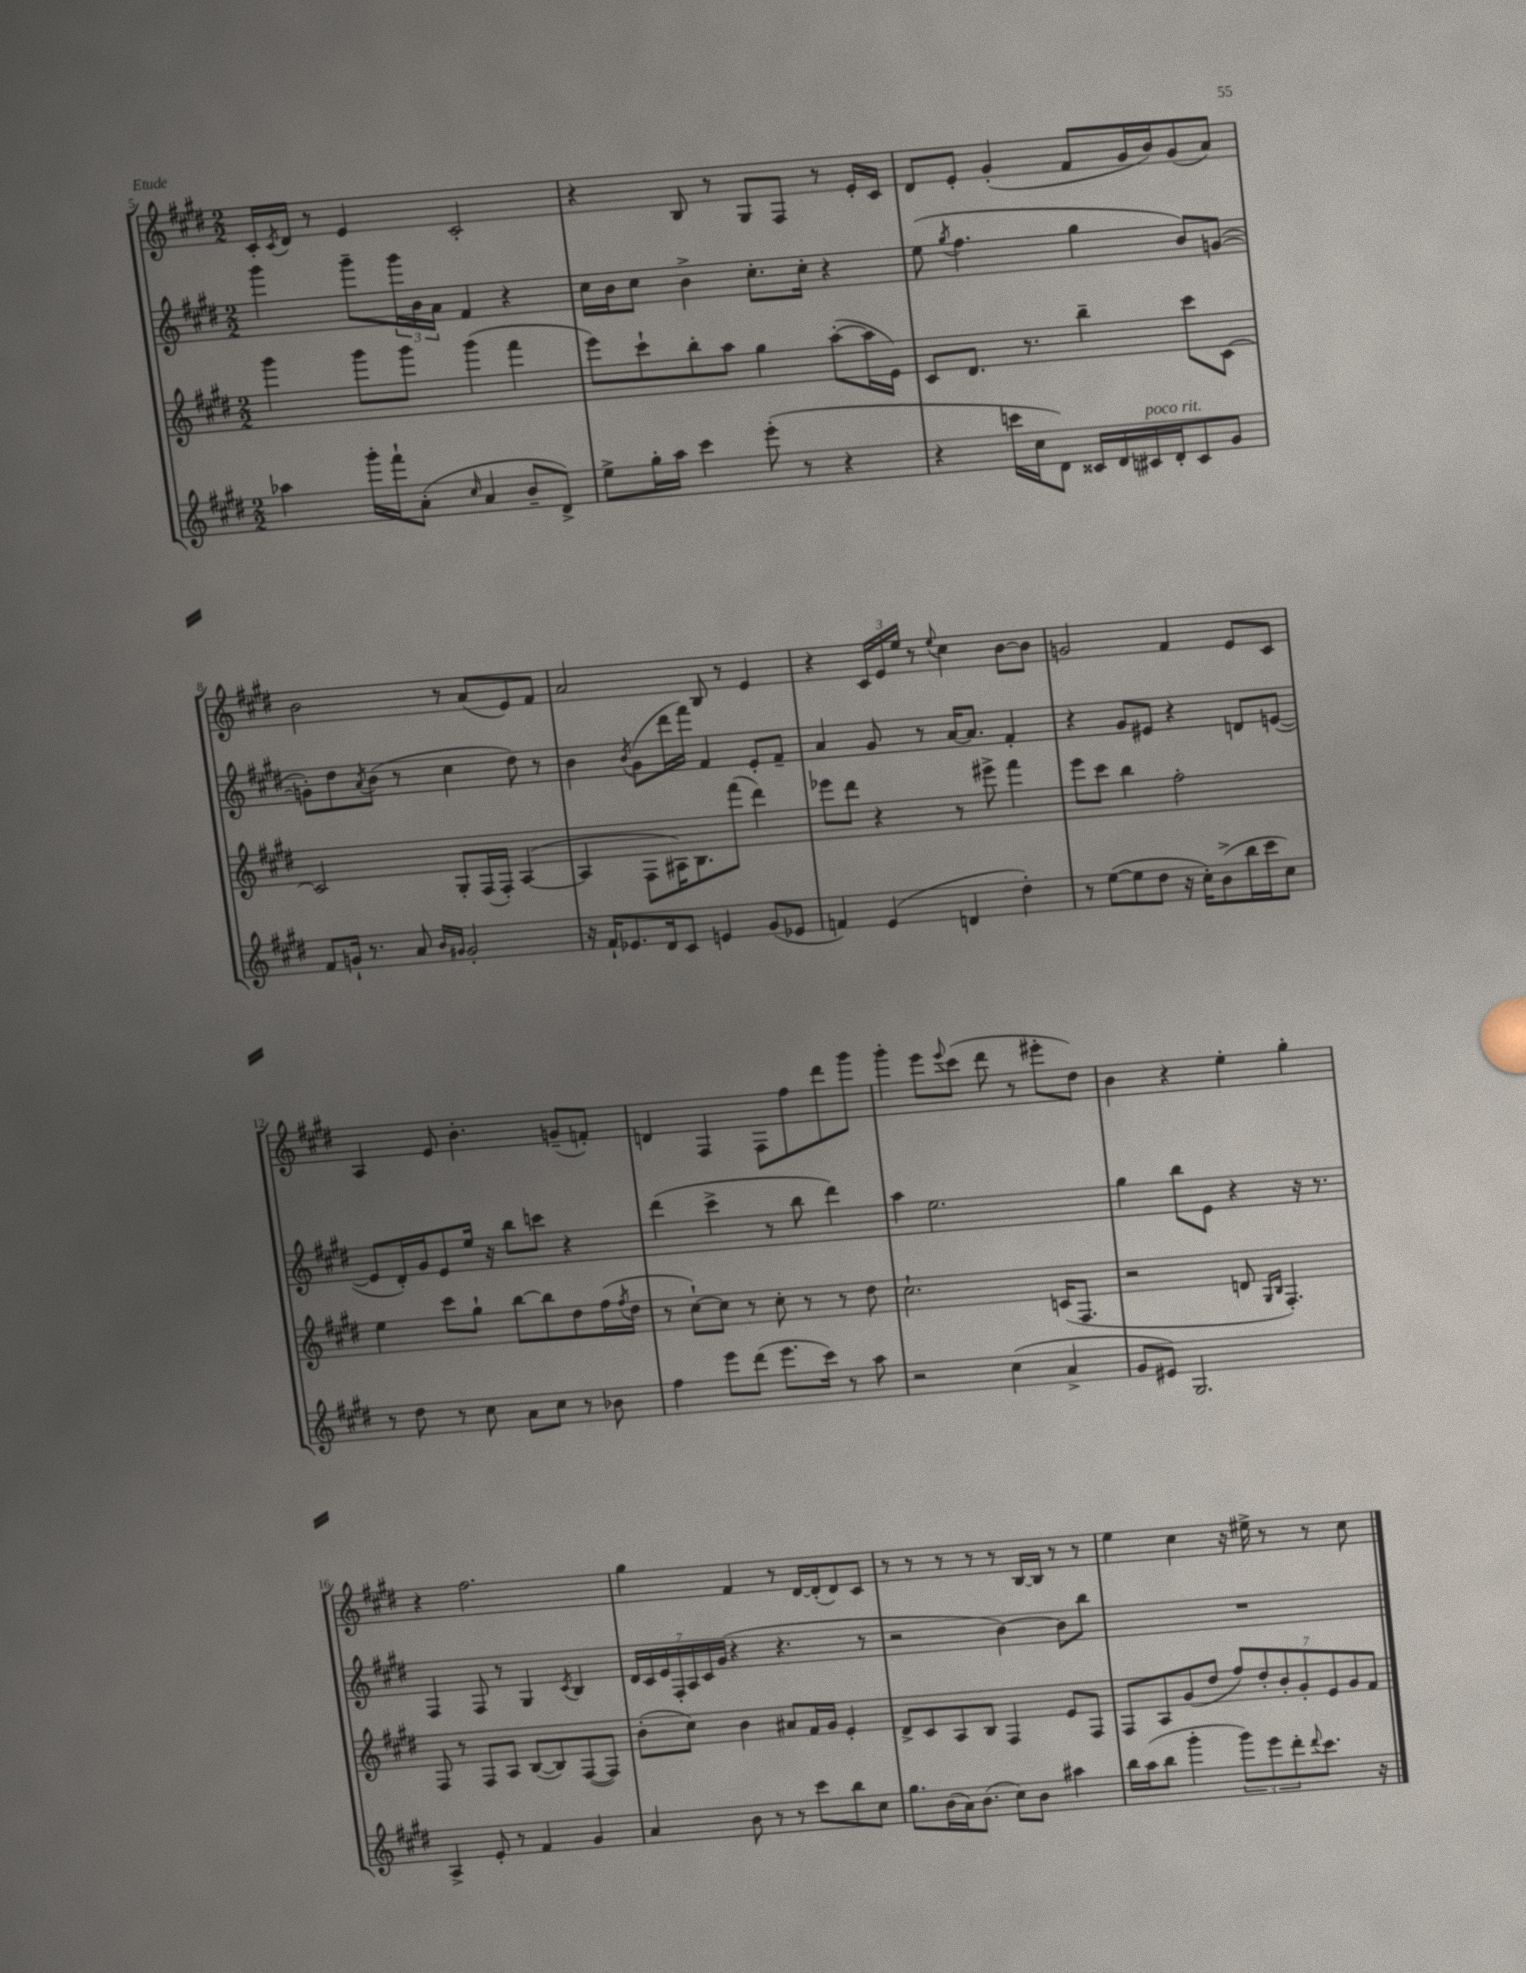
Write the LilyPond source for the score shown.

<<
\new StaffGroup <<
\new Staff = "s0" {
    \clef treble \key e \major \numericTimeSignature \time 2/2
    cis'16-. \acciaccatura { cis'8 } dis'16 r8 e'4 cis'2-. |
    r4 b8 r8 gis8 fis8 r8 e'16-. cis'16 |
    dis'8 e'8-. gis'4-.( fis'8 gis'16 b'16) gis'8( a'8) |
    b'2 r8 a'8( e'8) fis'8 |
    a'2 b8 r8 e'4 |
    r4 \tuplet 3/2 { cis'16 e'16 e''16 } r8 \appoggiatura { e''8 } cis''4 b'8~ b'8 |
    g'2 fis'4 e'8 cis'8 |
    a4 e'8 b'4.-. g'8--( f'8-.) |
    d'4 fis4 fis8 fis''8 dis'''8 gis'''8 |
    gis'''4-. e'''8 \appoggiatura { e'''8 } cis'''8( dis'''8 r8 eis'''8-. dis''8) |
    b'4 r4 e''4-. gis''4-. |
    r4 fis''2. |
    gis''4 fis'4 r8 dis'16~ dis'16-.( dis'8) cis'8 |
    r8 r8 r8 r8 r8 b16~ b16 r8 r8 |
    e''4 cis''4 r16 eis''16-> r8 r8 cis''8 \bar "|." |
}
\new Staff = "s1" {
    \clef treble \key e \major \numericTimeSignature \time 2/2
    gis'''4 gis'''8-- \tuplet 3/2 { gis'''16 b'16 a'16 } fis'4 r4 |
    cis''16 b'16 cis''8 b'4-> cis''8.-. cis''16-. r4 |
    e''8( \acciaccatura { gis''8 } fis''4. gis''4 b'8) g'8~( |
    g'8-.) dis''8 \acciaccatura { a'8 } b'8( r8 cis''4 dis''8) r8 |
    b'4 \acciaccatura { b'8 } gis'8( dis'''16 fis'''16) fis'4 e'8-. fis'8-- |
    a'4 gis'8 r8 a'16~ a'8. fis'4-. |
    r4 gis'8 eis'8 r4 d'8 e'8~( |
    e'8 dis'16-.) gis'16 e'8 e''16 r16 b''8 c'''8 r4 |
    dis'''4( cis'''4-> r8 b''8 dis'''4) |
    a''4 e''2. |
    gis''4 b''8 e'8 r4 r16 r8. |
    fis4 fis8 r8 gis4 \acciaccatura { cis'8 } b4 |
    \tuplet 7/4 { dis'16 cis'16 e'16 fis16-. a16 cis'16 gis'16( } r4 r4. r8 |
    r2 b'4~) b'8 b''8 |
    R1 \bar "|." |
}
\new Staff = "s2" {
    \clef treble \key e \major \numericTimeSignature \time 2/2
    gis'''4 gis'''8 gis'''8 gis'''4( fis'''4 |
    e'''8) cis'''8-! b''8-. a''8 gis''4 a''8~-.( a''16 e'16) |
    cis'8 dis'8. r8. b''4-- cis'''8 cis'8~ |
    cis'2 gis8-. fis16( fis16-.) a4~( |
    a4 fis8 ais16) b8. fis'''8( dis'''4) |
    ees'''8 dis'''8 r4 r8 eis'''8-> fis'''4 |
    e'''8 cis'''8 b''4 fis''2-. |
    e''4 cis'''8 gis''8-! b''8~ b''8 dis''8 fis''16( \acciaccatura { fis''8 } dis''16 |
    r8 cis''8~-!) cis''8 r8 cis''8-. r8 r8 dis''8 |
    cis''2.-! c'16( fis8. |
    r2 d'8 \grace { gis16 b16 } fis4.-.) |
    fis8 r8 fis8 a8 b8~( b8) fis8~( fis8) |
    b'8-.( cis''8) b'4 ais'8 fis'16 gis'16 e'4-. |
    dis'8-> cis'8 a8 b8 fis4 e'8 fis8 |
    fis8 a8 gis'8( dis''8 \tuplet 7/4 { fis''8) dis''8-. b'8-. gis'8-. e'8 gis'8 fis'8 } \bar "|." |
}
\new Staff = "s3" {
    \clef treble \key e \major \numericTimeSignature \time 2/2
    aes''4 gis'''16-. fis'''16-! a'8-.( \grace { cis''16 } a'4 b'8-- dis'8->) |
    e''8-> gis''16-. a''16 cis'''4 e'''8-.( r8 r4 |
    r4 c'''16 cis''16 dis'8) cisis'16 dis'16 cis'16^\markup { \italic "poco rit." } dis'16-. cis'8 gis'8 |
    fis'8 g'16-! r8. a'8 \grace { b'16 gis'16 } gis'2-. |
    r16 fis'16-! ees'8. dis'16 cis'8 e'4 gis'8( ees'8 |
    f'4) e'4( d'4 dis''4-.) |
    r8 e''8~( e''8 dis''8 r16 cis''16-.) b'8->( b''16 cis'''16 cis''8) |
    r8 dis''8 r8 cis''8 a'8 cis''8 r8 bes'8 |
    fis''4 e'''8 dis'''8( e'''8. cis'''16) r8 a''8 |
    r2 cis''4( a'4-> |
    gis'8 eis'8) gis2. |
    a4-> e'8-. r8 fis'4 gis'4 |
    a'4 b'8 r8 r8 cis'''8 b''8 cis''8 |
    gis''8. b'16( a'16) b'8.( cis''8) b'8 ais''4 |
    b''16 a''16( b''8 gis'''4-. \tuplet 3/2 { gis'''8) e'''8 dis'''8-. } \appoggiatura { dis'''8 } cis'''8. r16 \bar "|." |
}
>>
>>
\layout { \context { \Score currentBarNumber = #5 } }
